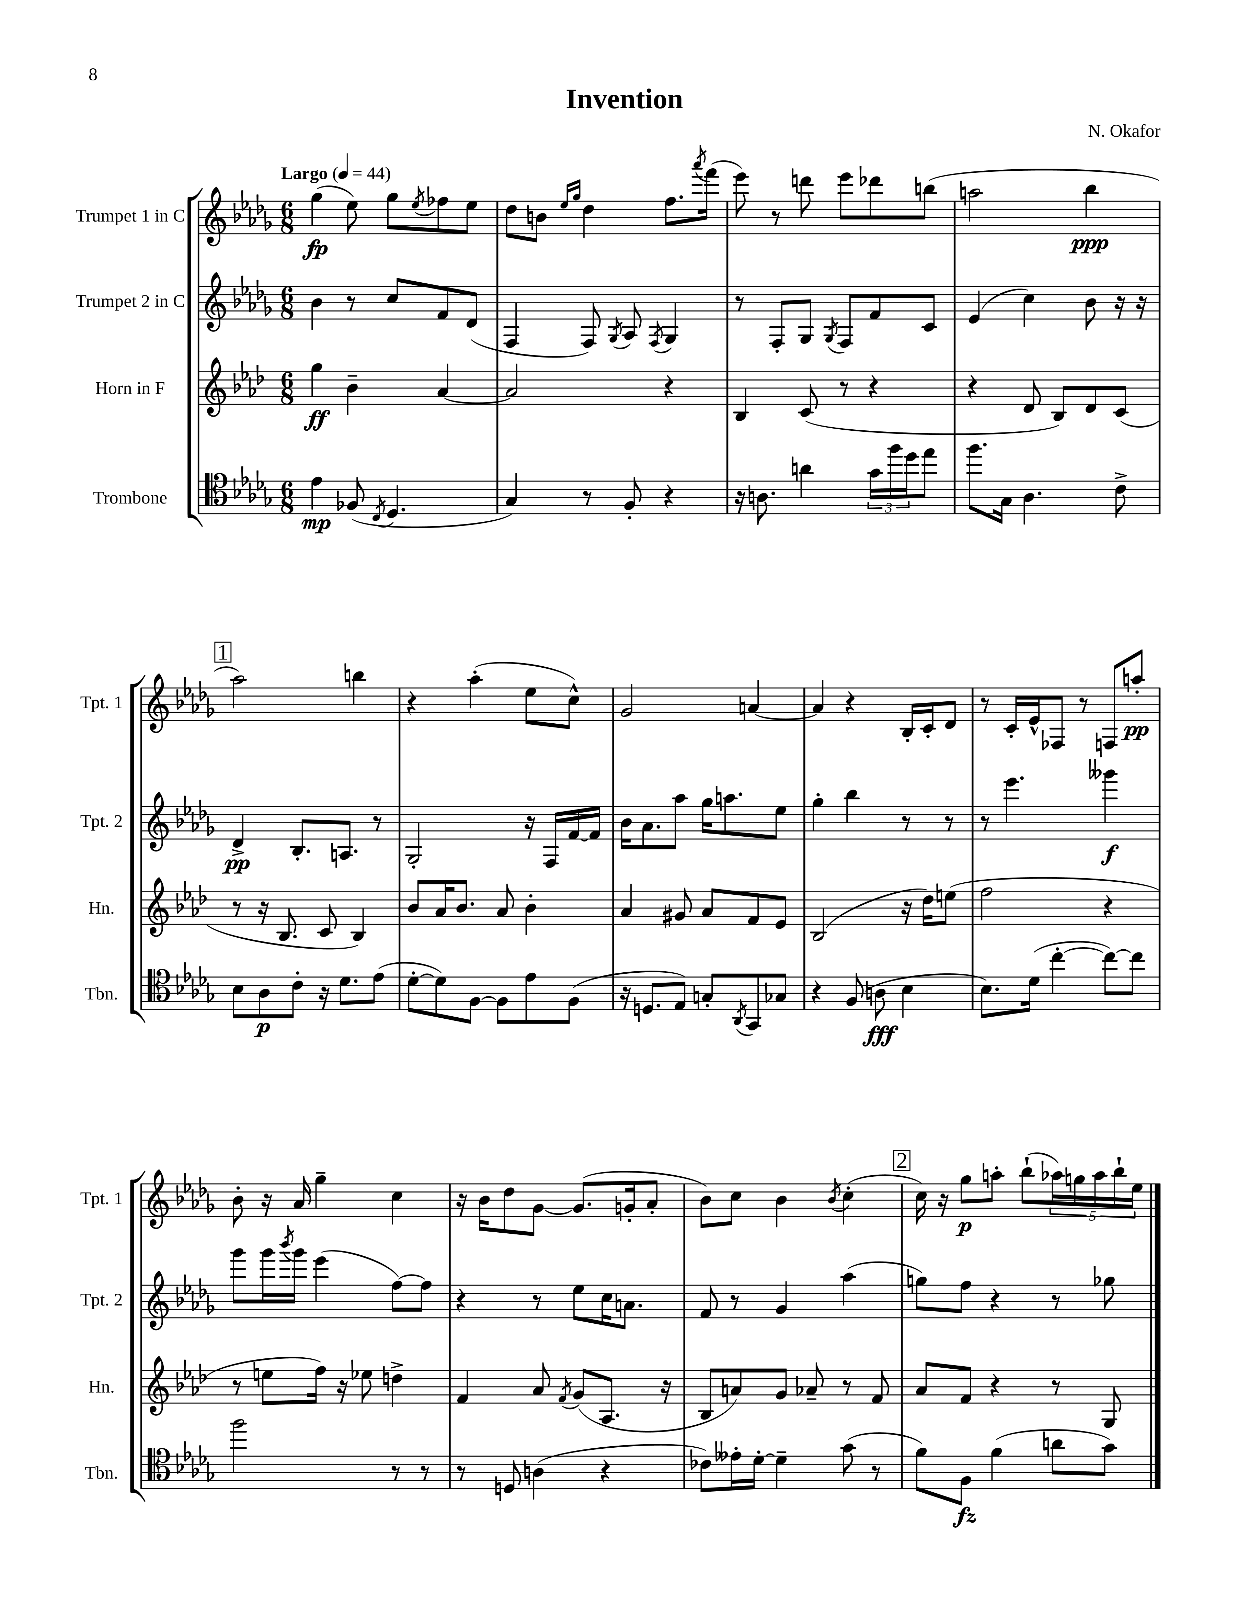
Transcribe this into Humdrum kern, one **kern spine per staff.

**kern	**kern	**kern	**kern
*staff4	*staff3	*staff2	*staff1
*clefC4	*clefG2	*clefG2	*clefG2
*k[b-e-a-d-g-]	*k[b-e-a-d-]	*k[b-e-a-d-g-]	*k[b-e-a-d-g-]
*M6/8	*M6/8	*M6/8	*M6/8
*MM44	*MM44	*MM44	*MM44
4e-\	4gg\	4b-\	(4gg-\
(8F-/	4b-~\	8r	8ee-\)
8qC/	.	.	.
4.D-/	.	8cc/L	8gg-\L
.	.	.	8qee-/
.	[4a-/	8f/	8ff-\
.	.	(8d-/J	8ee-\J
=	=	=	=
4G-/)	2a-/]	4F/	8dd-\L
.	.	.	8b\J
.	.	.	16qqee-/LL
.	.	.	16qqgg-/JJ
8r	.	8F/)	4dd-\
.	.	8qG-/	.
8F'/	.	8A-/	.
.	.	8qF/	.
4r	4r	4G-/	8.ff\L
.	.	.	8qaaa-/
.	.	.	(16fff\Jk
=	=	=	=
16r	4B-/	8r	8eee-\)
8.A\	.	.	.
.	.	8F'/L	8r
4a\	(8c/	8G-/J	8ddd\
.	.	8qG-/	.
.	8r	8F/L	8eee-\L
24g-\LL	4r	8f/	8ddd-\
24ff\	.	.	.
24dd-\J	.	.	.
8ee-\J	.	8c/J	(8bb\J
=	=	=	=
8.ff\L	4r	(4e-/	2aa\
16G-\Jk	.	.	.
4.A-\	8d-/	4cc\)	.
.	8B-/L)	.	.
.	8d-/	8b-\	4bb-\
8c^\	(8c/J	16r	.
.	.	16r	.
=	=	=	=
8B-\L	8r	4d-^/	2aa-\)
8A-\	16r	.	.
.	8.B-/	.	.
8c'\J	.	8.B-'/L	.
16r	8c/	.	.
8.d-\L	.	8.A/J	.
.	4B-/)	.	4bb\
(8e-\J	.	8r	.
=	=	=	=
[8d-'\L	8b-/L	2G-'/	4r
8d-\])	16a-/K	.	.
.	8.b-/J	.	.
[8F\J	.	.	(4aa-'\
8F\]L	8a-/	.	.
8e-\	4b-'\	16r	8ee-\L
.	.	16F/LL	.
(8F\J	.	[16f/	8cc^^\J)
.	.	16f/]JJ	.
=	=	=	=
16r	4a-/	16b-\LK	2g-/
8.D/L	.	8.a-\	.
8E-/J)	8g#/	8aa-\J	.
8G'/L	8a-/L	16gg-\LK	.
.	.	8.aa\	.
8qAA-/	.	.	.
8GG-/	8f/	.	[4a/
8G-/J	8e-/J	8ee-\J	.
=	=	=	=
4r	(2B-/	4gg-'\	4a/]
(8F/	.	4bb-\	4r
8A\	.	.	.
4B-\	16r	8r	16B-'/LL
.	16dd-\LK)	.	16c'/J
.	(8ee\J	8r	8d-/J
=	=	=	=
8.B-\L)	2ff\	8r	8r
.	.	4.eee-\	16c'/LL
(16d-\Jk	.	.	16e-^^/J
[4cc'\	.	.	8F-/J
.	.	.	8r
8cc\_L)	4r	4ggg--\	8F/L
8cc\]J	.	.	8aa'/J
=	=	=	=
2ff\	8r	8ggg-\L	8b-'\
.	8ee\L	16ggg-\L	16r
.	.	8qbbb-/	.
.	.	16ggg-\JJ	16a-/
.	16ff\Jk)	(4eee-\	4gg-~\
.	16r	.	.
.	8ee-\	.	.
8r	4dd^\	[8ff\L)	4cc\
8r	.	8ff\]J	.
=	=	=	=
8r	4f/	4r	16r
.	.	.	16b-\LK
8D/	.	.	8dd-\
(4A\	8a-/	8r	[8g-\J
.	8qf/	.	.
.	(8g/L	8ee-\L	(8.g-/]L
4r	8.A-/J	16cc\K	.
.	.	8.a\J	16g'/k
.	.	.	8a-'/J
.	16r	.	.
=	=	=	=
8c-\L)	8B-/L	8f/	8b-\L)
16e--'\L	8a/)	8r	8cc\J
[16d-'\JJ	.	.	.
4d-~\]	8g/J	4g-/	4b-\
.	8a-~/	.	.
.	.	.	8qb-/
(8g-\	8r	(4aa-\	(4cc'\
8r	8f/	.	.
=	=	=	=
8f\L)	8a-/L	8gg\L)	16cc\)
.	.	.	16r
8F\J	8f/J	8ff\J	8gg-\L
(4f\	4r	4r	8aa'\J
.	.	.	(8bb-`\L
8a\L	8r	8r	20aa-\L)
.	.	.	20gg\
.	.	.	20aa-\
8g-\J)	8G/	8gg-\	.
.	.	.	20bb-`\
.	.	.	20ee-\JJ
==	==	==	==
*-	*-	*-	*-
